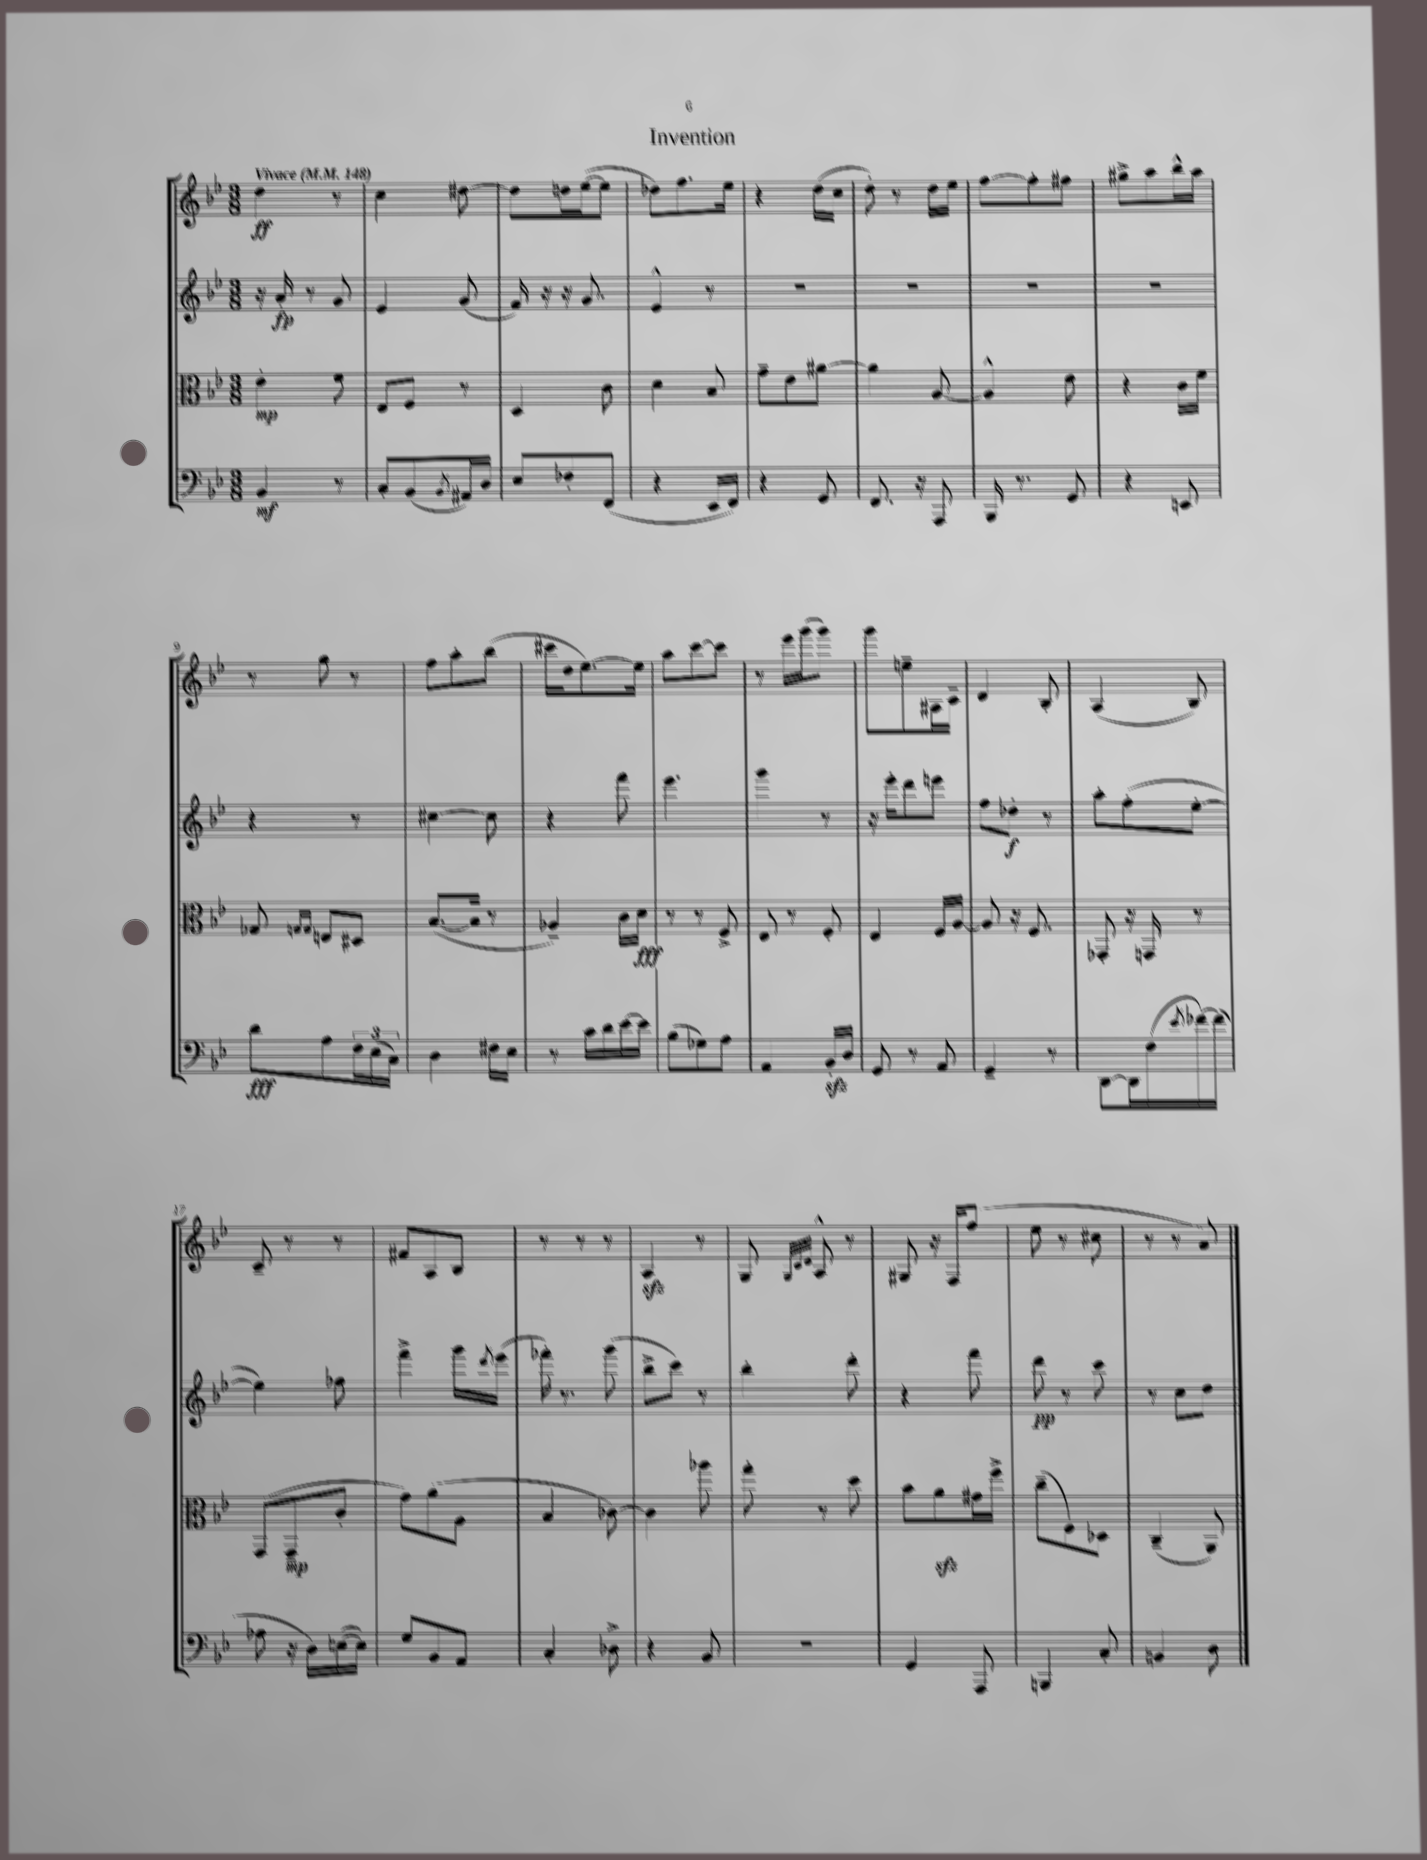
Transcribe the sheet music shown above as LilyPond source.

\header { title = "Invention" }
<<
\new StaffGroup <<
\new Staff = "s0" {
    \clef treble \key bes \major \numericTimeSignature \time 3/8 \tempo "Vivace" 4 = 148
    d''4\ff r8 |
    c''4 dis''8~ |
    dis''8 d''16 ees''16~( ees''8 |
    des''8) f''8. ees''16 |
    r4 d''16( c''16 |
    d''8-.) r8 d''16 ees''16 |
    f''8~ f''8-. fis''8 |
    gis''8-> a''8 bes''16-^ a''16 |
    r8 g''8 r8 |
    f''8 a''8-. bes''8( |
    cis'''16 d''16 ees''8.~) ees''16 |
    a''8 c'''8~ c'''8 |
    r8 ees'''16 g'''16( g'''8) |
    g'''8 e''8-- ais16 c'16-- |
    d'4 bes8-. |
    a4( bes8) |
    c'8-- r8 r8 |
    fis'8 a8 bes8 |
    r8 r8 r8 |
    a4\sfz r8 |
    g8 \grace { g32 c'32 d'32 } a8-^ r8 |
    gis8 r16 f16 f''8( |
    ees''8 r8 cis''8 |
    r8 r8 a'8) \bar "|." |
}
\new Staff = "s1" {
    \clef treble \key bes \major \numericTimeSignature \time 3/8
    r16 a'16-.\fp r8 g'8 |
    ees'4 g'8( |
    f'16) r16 r16 g'8. |
    ees'4-^ r8 |
    R4. |
    R4. |
    R4. |
    R4. |
    r4 r8 |
    cis''4~ cis''8 |
    r4 f'''8 |
    ees'''4. |
    g'''4 r8 |
    r16 ees'''16-. d'''8 e'''8 |
    f''8 des''8-.\f r8 |
    a''8-. f''8-.( ees''8~-. |
    ees''4) fes''8 |
    f'''4-> g'''16 \acciaccatura { d'''8 } ees'''16( |
    fes'''16-.) r8. g'''8( |
    bes''8-> c'''8) r8 |
    bes''4-. d'''8-. |
    r4 f'''8 |
    d'''8\pp r8 c'''8 |
    r8 c''8 d''8 \bar "|." |
}
\new Staff = "s2" {
    \clef alto \key bes \major \numericTimeSignature \time 3/8
    ees'4-.\mp f'8 |
    ees8 f8 r8 |
    d4 c'8 |
    d'4 bes8 |
    g'8-- ees'8 ais'8~ |
    ais'4 a8~ |
    a4-^ ees'8 |
    r4 c'16 f'16 |
    ges8 \grace { g16 g16 } e8 dis8 |
    bes8.~( bes16 r8 |
    aes4--) c'16 d'16\fff |
    r8 r8 f8-> |
    ees8 r8 f8-. |
    ees4 f16 a16~ |
    a8 r16 f8. |
    ges,8-. r16 g,16 r8 |
    g,8( g,8--\mp c'8-. |
    g'8) a'8( a8 |
    bes4 ces'8~) |
    ces'4 aes''8 |
    g''8-. r8 d''8 |
    bes'8 a'8\sfz gis'16 f''16-> |
    c''8--( f8) des8 |
    c4--( a,8) \bar "|." |
}
\new Staff = "s3" {
    \clef bass \key bes \major \numericTimeSignature \time 3/8
    bes,4\mf r8 |
    c8-. bes,8( \acciaccatura { bes,8 } ais,16) d16 |
    ees8 fes8-. f,8( |
    r4 ees,16 f,16) |
    r4 g,8 |
    f,8. r16 a,,8 |
    bes,,16 r8. g,8 |
    r4 e,8 |
    d'8\fff a8 \tuplet 3/2 { f16 ees16( c16) } |
    d4 fis16 ees16 |
    r8 c'16 d'16 ees'16~ ees'16 |
    bes8( ges8) a8 |
    a,4 bes,16-.\sfz d16 |
    g,8 r8 a,8 |
    g,4-- r8 |
    d,8~ d,16 f16( \acciaccatura { ees'8 } fes'16~) fes'16( |
    aes8 r16 d16) e16~( e16) |
    g8 bes,8 a,8 |
    c4-. des8-> |
    r4 bes,8 |
    R4. |
    g,4 a,,8 |
    b,,4 c8-. |
    b,4 d8 \bar "|." |
}
>>
>>
